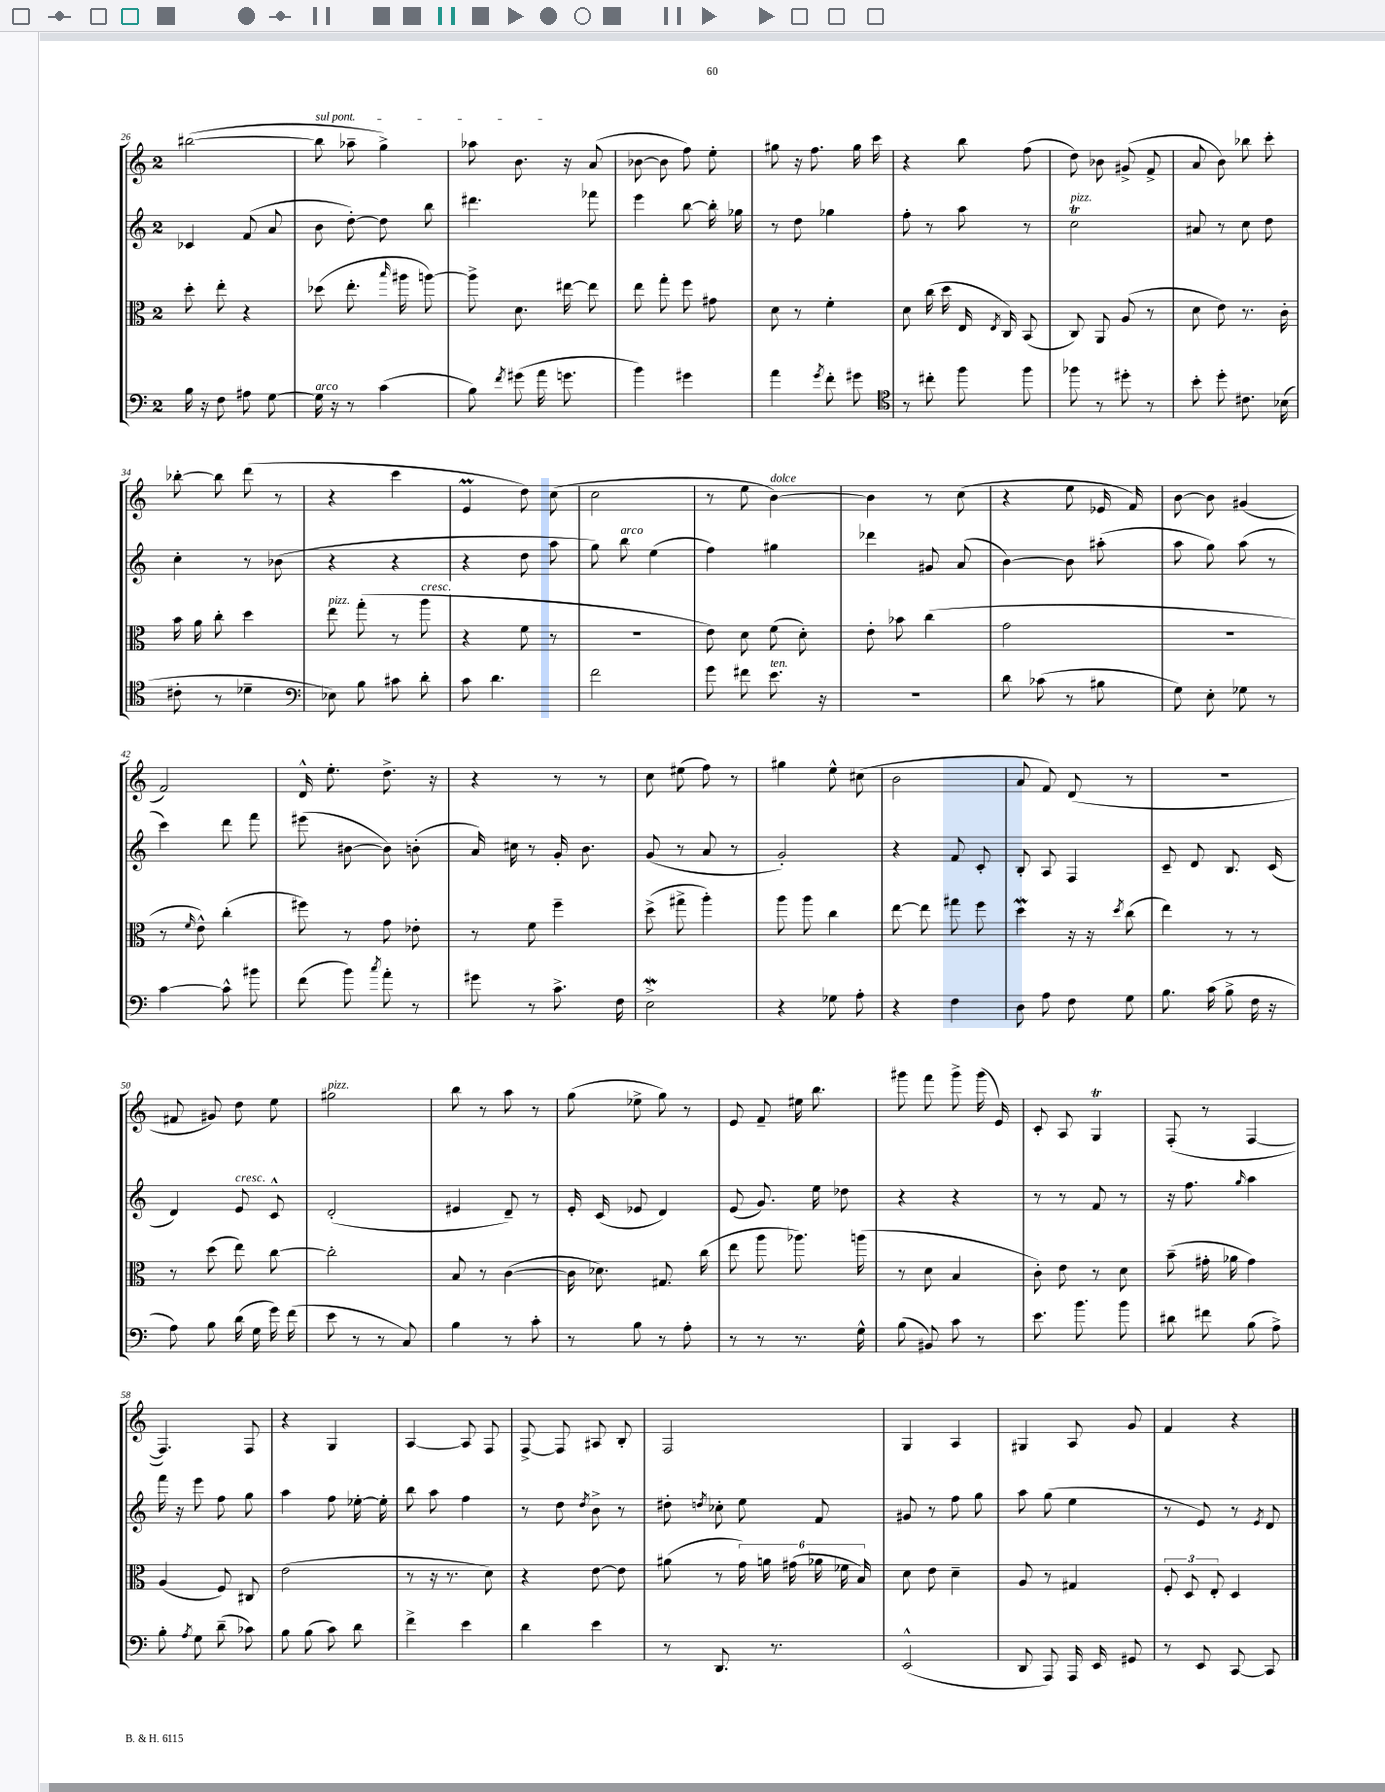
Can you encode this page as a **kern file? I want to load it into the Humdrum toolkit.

**kern	**kern	**kern	**kern
*staff4	*staff3	*staff2	*staff1
*clefF4	*clefC3	*clefG2	*clefG2
*k[]	*k[]	*k[]	*k[]
*M2/4	*M2/4	*M2/4	*M2/4
16B	8dd'	4c-	([2bb#
16r	.	.	.
8F	8ee'	.	.
8A#	4r	(8f	.
[8G	.	8a	.
=	=	=	=
16G]	(8dd-	8b	8bb#]
16r	.	.	.
8r	8.ee'	[8dd')	8aa-~
(4c	.	8dd]	4gg^)
.	16qqbb	.	.
.	16aa#	.	.
.	[8aa)	8bb	.
=	=	=	=
8B)	8aa^]	4.ddd#	8aa-
8qf	.	.	.
(8g#	8.d	.	8.b
16a	.	.	.
8.g	[16ee#	.	16r
.	8ee#]	8fff-	(8a
=	=	=	=
4b)	8ee	4eee	[8b-
.	8gg'	.	8b-]
4g#	8ff	[8bb	8ff)
.	8g#	16bb']	8ee'
.	.	16gg-	.
=	=	=	=
4a	8d	8r	8gg#
.	8r	8dd	16r
.	.	.	8.ff
8qg	.	.	.
8f'	4f'	4gg-	.
8g#	.	.	16gg#
.	.	.	16ccc
=	=	=	=
*clefC4	*	*	*
8r	8d	8ff'	4r
8cc#'	(16cc	8r	.
.	16dd	.	.
8ff	16E	8aa	8bb
.	8qE	.	.
.	16C)	.	.
8ff	(8BB	8r	(8ff
=	=	=	=
8ff-	8C)	2cc	8dd)
8r	8AA	.	8b-
8dd#'	(8A	.	(8g#^
8r	8r	.	8f^
=	=	=	=
8b'	8d	8a#	8a
8dd'	8e)	8r	8b)
8.c#	8.r	8cc	8bb-
.	.	8dd	8ccc'
(16B-	16c'	.	.
=	=	=	=
8c#'	16b	4cc'	[8bb-'
.	16a	.	.
8r	8cc'	.	8bb-]
4d-~	4dd	8r	(8ddd
.	.	(8b-	8r
=	=	=	=
*clefF4	*	*	*
8E-)	8ee	4r	4r
8B	(8gg'	.	.
8c#	8r	4r	4ccc
8d'	8aa	.	.
=	=	=	=
8c	4r	4r	4e
4.d	.	.	.
.	8f	8dd	8dd)
.	8r	8aa	(8cc
=	=	=	=
2f	2r	8gg)	2cc
.	.	8bb	.
.	.	(4ee	.
=	=	=	=
8g	8e)	4ff)	8r
8f#	8d	.	8ee
8.e	(8f	4gg#	[4b)
.	8d')	.	.
16r	.	.	.
=	=	=	=
2r	8e'	4ddd-	4b]
.	8b-	.	.
.	(4cc	8g#	8r
.	.	(8a	(8cc
=	=	=	=
8d	2g	[4b)	4r
(8c-	.	.	.
8r	.	8b]	8ee
8B#	.	(8aa#'	16e-
.	.	.	16f)
=	=	=	=
8G)	2r	8aa	[8b
8E'	.	8gg)	8b]
8G-	.	(8aa	(4g#
8r	.	8r	.
=	=	=	=
[4c	8r	4ccc)	2f)
.	16qqf	.	.
.	8e^^)	.	.
8c^^]	(4cc'	8ddd	.
8b#	.	8fff	.
=	=	=	=
(8f	8ff#)	(8eee#	16d^^
.	.	.	8.ee'
8b)	8r	[8b#	.
8qcc	.	.	.
8a'	8g	8b#])	8.dd^
8r	8e-'	(8b'	.
.	.	.	16r
=	=	=	=
8g#	8r	16a)	4r
.	.	16cc#	.
8r	8f	8r	.
8.c^	4ff~	16g'	8r
.	.	8.b	.
.	.	.	8r
16F	.	.	.
=	=	=	=
2E^	(8dd^	(8g	8cc
.	8gg#^	8r	(8ee#
.	4aa')	8a	8ff)
.	.	8r	8r
=	=	=	=
4r	8aa	2g')	4gg#
.	8aa	.	.
8G-	4cc	.	8ee^^
8A'	.	.	(8cc#
=	=	=	=
4r	[8ee	4r	2b
.	8ee]	.	.
4F	8gg#	8f	.
.	8ff	8c'	.
=	=	=	=
8D	4dd	8B'	8a
8A	.	8A	8f)
8F	16r	4F	(8d
.	16r	.	.
.	8qdd	.	.
8G	(8cc	.	8r
=	=	=	=
8.B	4ee)	8c~	2r
.	.	8d	.
(16c	.	.	.
8B^	8r	8.B	.
16F	8r	.	.
16r	.	(16c	.
=	=	=	=
8A)	8r	4d)	8f#
8B	(8dd	.	8g#)
(16d	8ee)	8e	8dd
16G	.	.	.
16g)	[8cc	8c^^	8ee
(16f	.	.	.
=	=	=	=
8e	2cc']	(2d'	2gg#
8r	.	.	.
8r	.	.	.
8C)	.	.	.
=	=	=	=
4B	8B	4e#	8bb
.	8r	.	8r
8r	([4c	8d~)	8aa
8c'	.	8r	8r
=	=	=	=
8r	16c]	16e'	(8gg
.	8.d-)	(16c	.
8B	.	8e-	8ee-^
8r	8.G#	4d)	8gg)
8A'	.	.	8r
.	(16cc	.	.
=	=	=	=
8r	8ee	(8e	8e
8r	8aa	8.g)	8f~
8.r	8.aa-)	.	16ee#
.	.	16ee	8.bb
.	.	8dd-	.
16G^^	(16aa	.	.
=	=	=	=
(8B	8r	4r	8ggg#
8BB#)	8d	.	8fff
8c	4B	4r	8ggg#^
8r	.	.	(16ggg#
.	.	.	16e)
=	=	=	=
8.e	8c')	8r	8c'
.	8e	8r	8A
8.b	.	.	.
.	8r	8f	4G
8b	8d	8r	.
=	=	=	=
8d#	(8b~	16r	(8F'
.	.	8.ff	.
8f#	16g#'	.	8r
.	16a-	.	.
.	.	16qqgg	.
(8B	4g#)	4aa	[4F
8A^)	.	.	.
=	=	=	=
8B'	(4A	16fff	4.F])
.	.	16r	.
8qA	.	.	.
8G	.	8eee	.
(8d~	8F)	8ff	.
8c-)	8C#	8gg	8F
=	=	=	=
8B	(2e	4aa	4r
(8B	.	.	.
8c)	.	8ff	4G
8d	.	[16ee-'	.
.	.	16ee-']	.
=	=	=	=
4f^	8r	8bb	[4A
.	16r	8aa	.
.	8.r	.	.
4e	.	4ff	8A]
.	8d)	.	8F
=	=	=	=
4d	4r	8r	[8F^
.	.	8dd	8F]
.	.	8qdd	.
4e	[8e	8b^	8A#
.	8e]	8r	8B'
=	=	=	=
8r	(8a#	8dd#'	2F
.	.	8qdd	.
8.DD	8r	8cc-'	.
.	24g)	8ee	.
.	24a	.	.
8.r	.	.	.
.	(24g#	.	.
.	24a-	8f	.
.	24f-	.	.
.	24B)	.	.
=	=	=	=
(2EE^^	8d	8g#	4G
.	8e	8r	.
.	4d~	8ff	4A
.	.	8gg	.
=	=	=	=
8DD	8A	8aa	4G#
8AAA)	8r	(8gg	.
16AAA	4G#	4ee	8A
16EE	.	.	.
8GG#	.	.	8g
=	=	=	=
8r	12F'	8r	4f
.	12D	.	.
8EE	.	8e)	.
.	12E'	.	.
[8CC	4D	8r	4r
.	.	8qe	.
8CC]	.	8d	.
==	==	==	==
*-	*-	*-	*-
